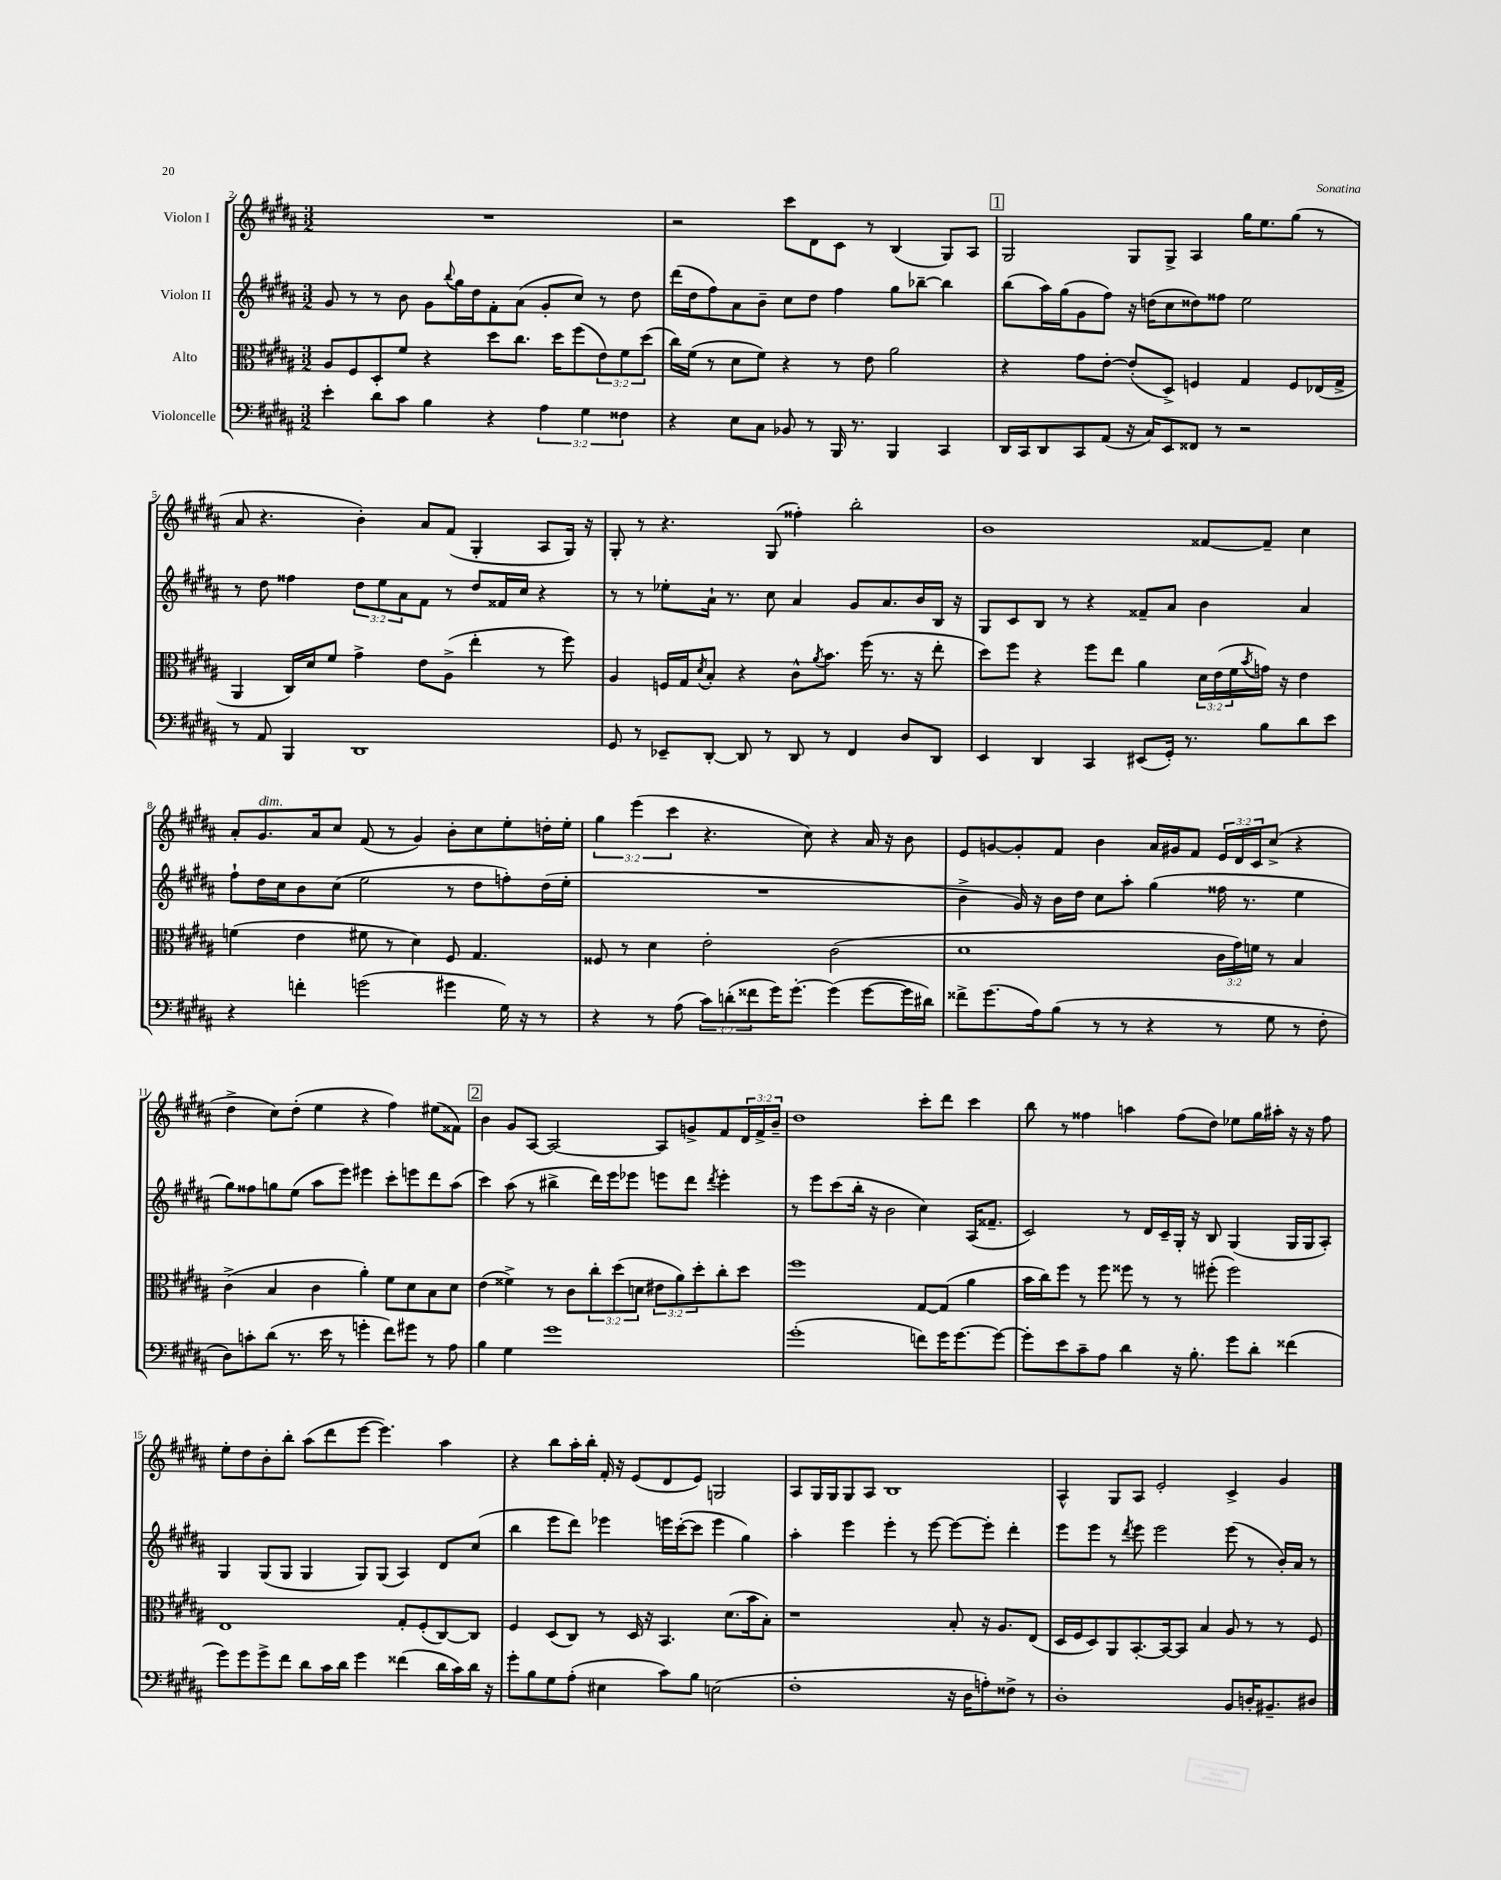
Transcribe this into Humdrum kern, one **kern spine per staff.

**kern	**kern	**kern	**kern
*part4	*part3	*part2	*part1
*staff4	*staff3	*staff2	*staff1
*I"Violoncelle	*I"Alto	*I"Violon II	*I"Violon I
*clefF4	*clefC3	*clefG2	*clefG2
*k[f#c#g#d#a#]	*k[f#c#g#d#a#]	*k[f#c#g#d#a#]	*k[f#c#g#d#a#]
*M3/2	*M3/2	*M3/2	*M3/2
=2	=2	=2	=2
4e'\	8A#/L	8g#/	1.r
.	8F#/	8r	.
8d#\L	8D#'/	8r	.
8c#\J	8f#/J	8b\	.
4B\	4r	8g#\L	.
.	.	8qqbb/	.
.	.	16gg#\L	.
.	.	16dd#\J	.
4r	8dd#\L	8f#'\	.
.	8.cc#\J	(8a#\J	.
6A#\	.	8g#'/L	.
.	16dd#\KL	.	.
.	(8ff#\	8cc#/J)	.
6G#\	.	.	.
.	12e\)	8r	.
6F##X\	12f#\	.	.
.	.	8dd#\	.
.	(12dd#\J	.	.
=3	=3	=3	=3
4r	16cc#\LL)	(16ddd#\LL	2r
.	(16f#\JJ	16dd#\J	.
.	8r	8ff#\)	.
8E\L	8d#\L	8a#\	.
8C#\J	8f#\J)	8b~\J	.
8BB-X/	4r	8cc#\L	8ccc#\L
8r	.	8dd#\J	8d#\
16BBB/	8r	4ff#\	8c#\J
8.r	.	.	.
.	8e\	.	8r
4BBB/	2a#\	8gg#\L	(4B/
.	.	[8bb-X~\J	.
4CC#/	.	4bb-\]	8G#/L)
.	.	.	8A#/J
!!LO:REH:place=s1:t=1
=4	=4	=4	=4
16DD#/LL	4r	(8bb\L	2G#/
16CC#/J	.	.	.
8DD#/	.	16aa#\L)	.
.	.	(16gg#\J	.
8CC#/	8g#\L	8g#\	.
(8AA#/J	[8e'\J	8ff#\J)	.
16r	(8e'/L]	16r	8G#/L
16C#/KL)	.	(16ddn\KL	.
8EE/	8D#^/J)	8cc#\	8G#^/J
8FF##X/J	4Fn/	8dd##X\)	4A#/
8r	.	8ff##X\J	.
2r	4G#/	2ee\	16gg#\KL
.	.	.	8.ee\
.	8F/L	.	(8gg#\J
.	(16E-X/L	.	8r
.	16G#^/JJ	.	.
!!LO:LB:g=z
=5	=5	=5	=5
8r	4AA#/	8r	8a#/
8AA#/	.	8dd#\	4.r
4BBB/	16C#/LL)	4ff##X\	.
.	16d#/J	.	.
.	8f#/J	.	.
1DD#	4g#^\	12dd#\L	4b'\)
.	.	12ee\	.
.	.	12a#\	.
.	8e\L	8f#\J	8a#/L
.	(8A#^\J	8r	(8f#/J
.	4ee'\	8dd#/L	4G#'/
.	.	16f##X/L	.
.	.	16cc#/JJ	.
.	8r	4r	8A#/L
.	8ff#\)	.	16G#/Jk)
.	.	.	16r
=6	=6	=6	=6
8GG#/	4A#/	8r	8G#'/
8r	.	8r	8r
8EE-X~/L	16Fn/LL	8ee-X'\L	4.r
.	16G#/J	.	.
.	8qd#/	.	.
[8DD#'/J	8B'/J	16a#`\Jk	.
.	.	8.r	.
8DD#/]	4r	.	.
8r	.	8cc#\	(8G#/
8DD#/	8c#^^\L	4a#/	4ff##X'\)
.	8qa#/	.	.
8r	8.b\J	.	.
4FF#/	.	8g#/L	2bb'\
.	(16ff#\	.	.
.	8.r	8.a#/	.
8D#/L	.	.	.
.	16r	16b/L	.
8DD#/J	8ee'\	16B/JJ	.
.	.	16r	.
=7	=7	=7	=7
4EE/	8dd#\L)	8G#/L	1b
.	8ff#\J	8c#/	.
4DD#/	4r	8B/J	.
.	.	8r	.
4CC#/	8ff#\L	4r	.
.	8ee\J	.	.
(8EE#X/L	4a#\	8f##X~/L	.
16GG#'/Jk)	.	8a#/J	.
8.r	.	.	.
.	24d#\LL	4b\	[8f##X/L
.	(24e\	.	.
.	24f#\	.	.
.	8qb/	.	.
8B\L	16gn\JJ)	.	8f##~/J]
.	16r	.	.
8d#\	4e\	4a#/	4cc#\
8e\J	.	.	.
!!LO:LB:g=z
=8	=8	=8	=8
4r	(4fn\	8ff#`\L	8a#'/L
!	!	!	!LO:TX:a:i:t=dim.
.	.	16dd#\L	8.g#/
.	.	16cc#\J	.
4fn'\	4e\	8b\	.
.	.	.	16a#/k
.	.	(8cc#\J	8cc#/J
(2gn\	8f#X\	2ee\	(8f#/
.	8r	.	8r
.	4d#\)	.	4g#/)
4g#X\	8F#/	8r	8b'\L
.	4.G#/	8dd#\L	8cc#\
16G#\)	.	8ffn'\)	8ee'\
16r	.	.	.
8r	.	(16dd#\L	16ddn'\L
.	.	16ee'\JJ	16ee'\JJ
=9	=9	=9	=9
4r	8F##X/	1.r	6gg#\
.	8r	.	.
.	.	.	(6eee\
8r	4d#\	.	.
.	.	.	6ccc#\
(8A#\	.	.	.
12c#\L)	2e'\	.	4.r
(12dn'\	.	.	.
12f##X\	.	.	.
16g#\K)	.	.	.
[8.g#'\J	.	.	.
.	.	.	8cc#\)
(4g#\]	(2c#\	.	4r
[8g#\L	.	.	16a#/
.	.	.	16r
16g#\L]	.	.	8b\
16d#X\JJ)	.	.	.
=10	=10	=10	=10
8f##X^\L	1d#	4b^\	8e/L
(8.g#\	.	.	[8gn/
.	.	16g#/)	8g'/]
16A#\k)	.	16r	.
(8B\J	.	16b\LL	8f#/J
.	.	16dd#\JJ	.
8r	.	8cc#\L	4b\
8r	.	8aa#'\J	.
4r	.	(4gg#\	16a#/LL
.	.	.	16g#X/J
.	.	.	8f#/J
8r	24c#\LL	16ff##X\	24e/LL
.	24g#\)	.	24d#/
.	.	8.r	.
.	24fn\JJ	.	24c#/J
8G#\	8r	.	(8cc#^/J
8r	4B/	4ee\	4r
8F#'\	.	.	.
!!LO:LB:g=z
=11	=11	=11	=11
8D#\L)	(4c#^\	8gg#\L)	4dd#^\
8cn'\	.	8ff##X\	.
(8d#\J	4B/	8ggn\	8cc#\L)
8.r	.	(8ee\J	(8dd#'\J
.	4c#\	8aa#\L	4ee\
16e\	.	.	.
8r	.	8eee\J)	.
4gn'\	4a#'\)	4eee#X\	4r
8f#\L)	8f#\L	8ccc#'\L	4ff#\)
8g#X\J	8d#\	8eeen\	.
8r	8B\	8ddd#\	(8ee#X\L
8A#\	8d#\J	(8aa#\J	8f##X\J)
!!LO:REH:place=s1:t=2
=12	=12	=12	=12
4B\	(4e\	4ccc#\)	4b\
4G#\	4f##X^\)	(8aa#\	8g#/L
.	.	8r	[8A#/J
1g#	8r	4bb#X^\	2A#/_
.	8c#\L	.	.
.	12cc#'\	16ddd#\LL)	.
.	.	16eee\J	.
.	(12dd#\	.	.
.	.	8eee-X\J	.
.	12dn\J	.	.
.	12e#X\L	8eeen\L	8A#/L]
.	12a#\)	.	.
.	.	8ddd#\J	8gn^/
.	12dd#'\	.	.
.	.	8qddd#/	.
.	8cc#'\	4eee'\	8f#/
.	8dd#\J	.	24d#/L
.	.	.	24f#^/
.	.	.	24b~/JJ
=13	=13	=13	=13
(1g#'	1ff#	8r	1dd#
.	.	8eee\L	.
.	.	(8ccc#\	.
.	.	16bb'\Jk	.
.	.	16r	.
.	.	2b\	.
8fn\L)	[8G#/L	4cc#\)	8ccc#'\L
16g#\K	(8G#/J]	.	8ddd#\J
[8.g#\	.	.	.
.	4a#\	(16A#/KL	4ccc#\
.	.	8.f##X~/J	.
8g#\J_	.	.	.
=14	=14	=14	=14
8g#'\L]	16b\LL	2c#/)	8bb\
.	16cc#\J)	.	.
8e\	8ff#\J	.	8r
8c#~\	8r	.	4ff##X\
8A#\J	8ff#\	.	.
4d#\	8ff##X\	8r	4aan\
.	8r	16d#/LL	.
.	.	16c#~/	.
16r	8r	16G#'/JJ	(8ff##\L
8.B'\	.	16r	.
.	(8ff#X'\	8B/	8dd#\J)
8g#\L	2ff#\)	(4G#/	8ee-X\L
8d#'\J	.	.	16gg#\L
.	.	.	16aa#X'\JJ
(4f##X\	.	16G#/LL	16r
.	.	16G#/J	16r
.	.	8A#'/J)	8ff##\
!!LO:LB:g=z
=15	=15	=15	=15
8g#\L)	1E	4G#/	8ee'\L
8g#\	.	.	8dd#\
8g#^\	.	(8G#/L	8b'\
8f#\J	.	8G#/J	8bb'\J
8d#\L	.	4G#/	(8aa#\L
16c#\L	.	.	8ddd#\
16d#\JJ	.	.	.
4g#\	.	8G#/L)	[8eee\J
.	.	(8G#/J	4.eee\])
(4f##X\	8G#'/L	4A#/)	.
.	(8F#'/	.	.
16d#\LL	[8C#/)	8d#/L	4aa#\
16c#\)	.	.	.
16d#\JJ	8C#/J]	(8cc#/J	.
16r	.	.	.
=16	=16	=16	=16
8g#'\L	4F#/	4bb\	4r
8B\	.	.	.
8G#\	(8D#/L	8eee\L	8bb\L
(8A#'\J	8C#/J)	8ddd#\J)	16aa#'\L
.	.	.	16bb'\JJ
4E#X\	8r	4eee-X\	16f#'/
.	.	.	16r
.	16D#/	.	(8e/L
.	16r	.	.
8c#\L)	4.BB/	16eeen\LL	8d#/
.	.	([16ccc#'\J	.
8B\J	.	8ccc#\J]	8e/J)
(2En\	.	4eee\	2Gn/
.	(8.d#\L	.	.
.	.	4gg#\)	.
.	16b\k	.	.
.	8B'\J)	.	.
=17	=17	=17	=17
1F#'	1r	4aa#'\	8A#/L
.	.	.	16G#/L
.	.	.	16G#/J
.	.	4eee\	8G#/
.	.	.	8A#/J
.	.	4eee'\	1B
.	.	8r	.
.	.	[8eee\	.
16r	8B'/	8eee\L_	.
16D#\KL	.	.	.
8An'\)	16r	8eee'\J]	.
.	8.A#/L	.	.
8F##X^\J	.	4ddd#'\	.
8r	(8E/J	.	.
=18	=18	=18	=18
1D#'	16D#/LL	8eee\L	4A#^^/
.	16F#/J	.	.
.	8D#/)	8eee\J	.
.	8AA#/	8r	8G#/L
.	.	8qddd#/	.
.	[8.BB'/	8eee\	8A#/J
.	.	2eee\	2e'/
.	16BB/k_	.	.
.	8BB/J]	.	.
.	4B/	.	.
8BB/L	8A#/	(8eee\	4c#^/
16Dn'/K	8r	8r	.
8.BB#X~/	.	.	.
.	8r	16b'/LL)	4g#/
.	.	16a#/JJ	.
8D#X/J	8F#/	8r	.
==	==	==	==
*-	*-	*-	*-
